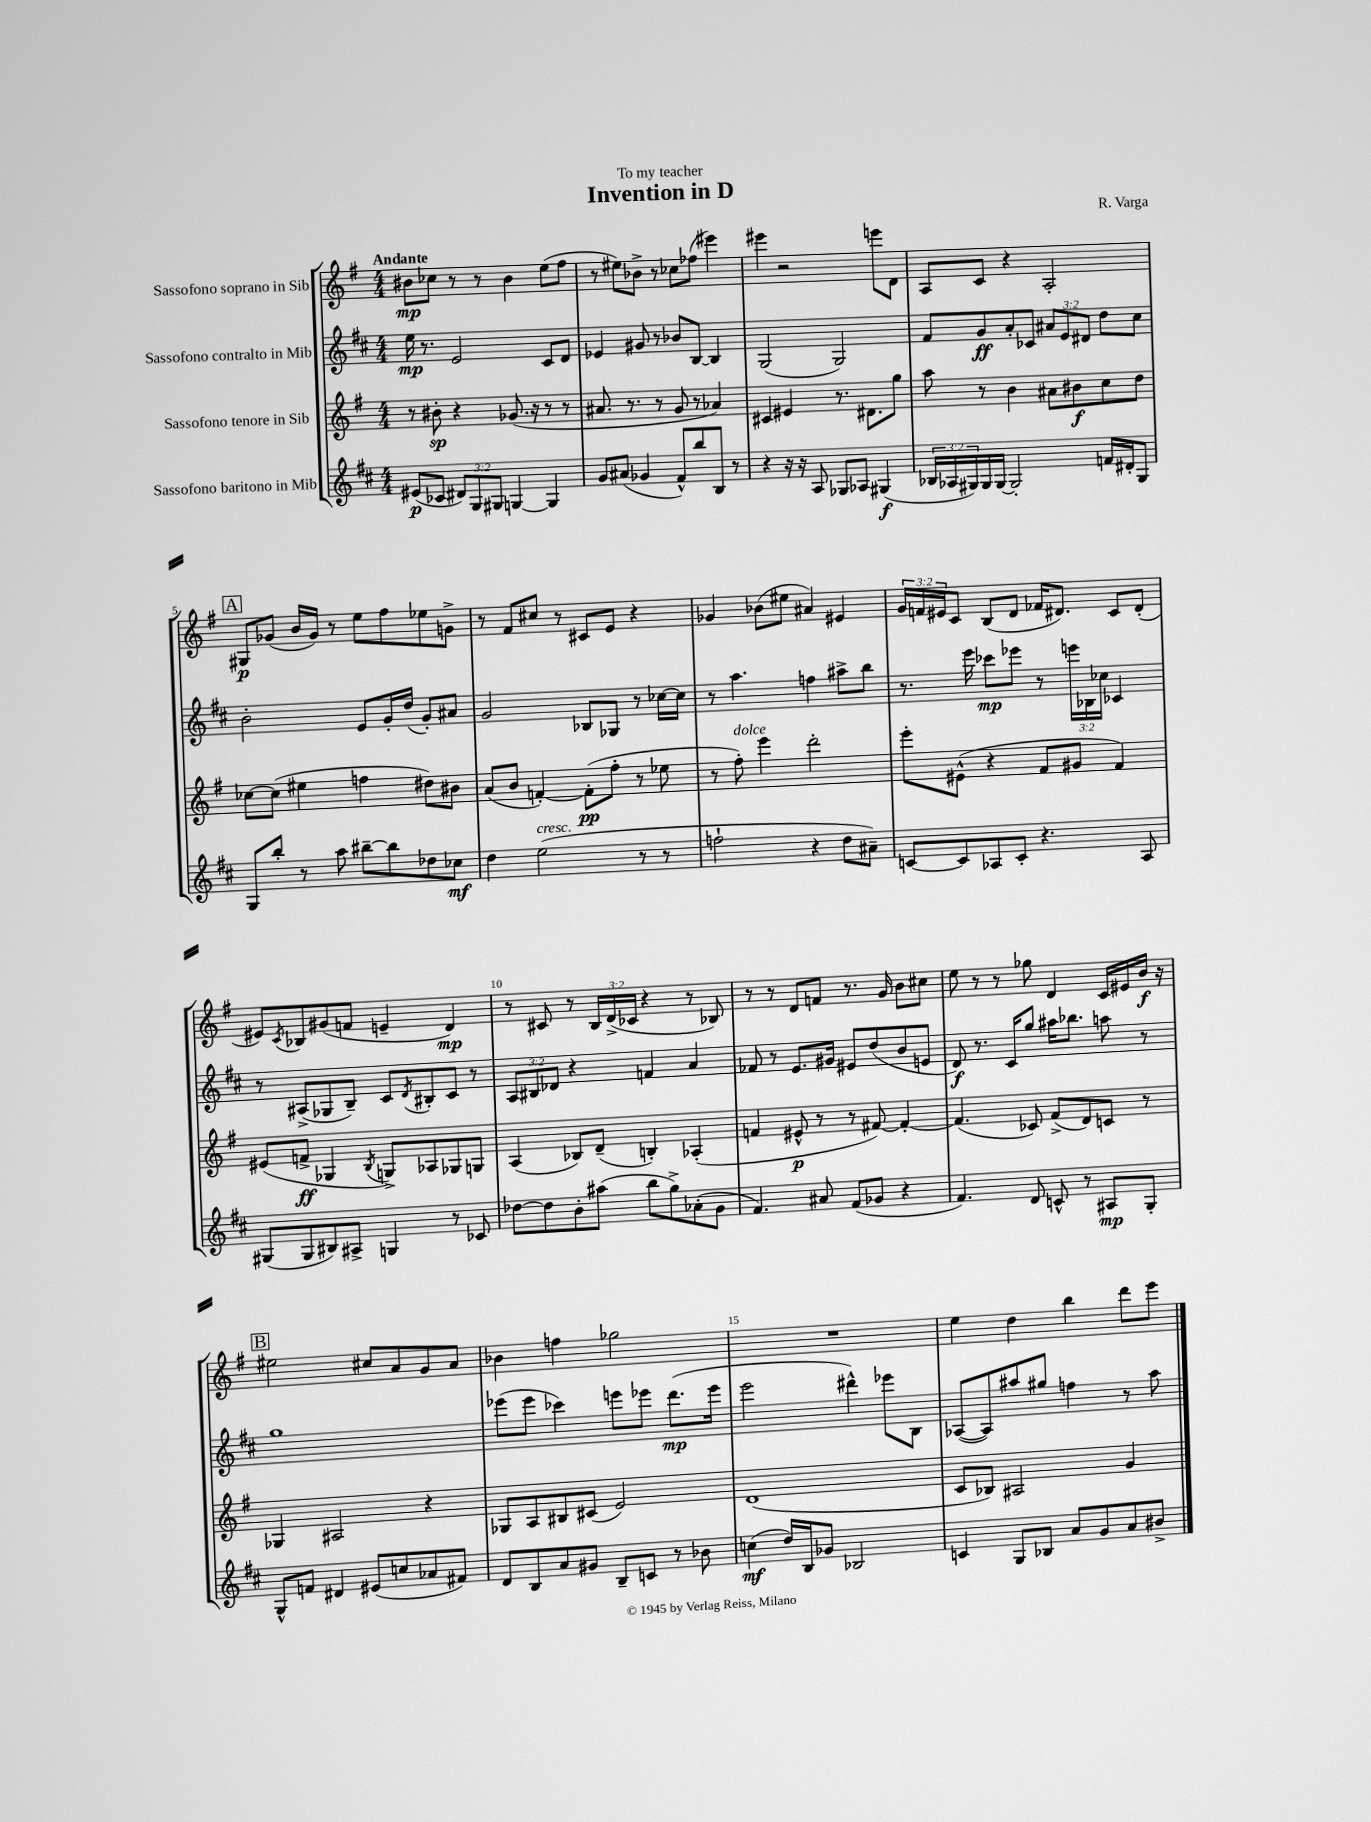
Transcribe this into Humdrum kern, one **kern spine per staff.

**kern	**kern	**kern	**kern
*staff4	*staff3	*staff2	*staff1
*clefG2	*clefG2	*clefG2	*clefG2
*k[f#c#]	*k[f#]	*k[f#c#]	*k[f#]
*M4/4	*M4/4	*M4/4	*M4/4
(8e#	8r	16ee	8b#
.	.	8.r	.
8c-	8b#'	.	8cc-
12d#)	4r	2e	8r
12G	.	.	.
.	.	.	8r
12G#	.	.	.
[4G	(8.g-	.	4b#
.	16r	.	.
4G]	8r	8c#	(8ee
.	8r	8d	8ff#
=	=	=	=
8g	8.a#	4e-	8r
(8a#	.	.	8ee#)
.	8.r	.	.
4g-	.	8g#	8b-^
.	8r	8r	8r
8f#^^)	8g	8b-	8cc-
8bb	8r	[8B	(8ff-
8B	4a-)	4B]	4eee#)
8r	.	.	.
=	=	=	=
4r	4c#	(2G	4eee#
16r	4e#	.	2r
16r	.	.	.
8A	.	.	.
8G-	8.r	2G)	.
8A-	.	.	.
.	8.d#	.	.
(4G#	.	.	8eee
.	8gg	.	8d
=	=	=	=
24B-	8aa	8f#	8A
24A-	.	.	.
24G#)	.	.	.
16G#	8r	8g	8c
[16G#	.	.	.
2G#']	4b	8a'	4r
.	.	8c-	.
.	8a#	12a#	2A'
.	.	12e	.
.	8b#	.	.
.	.	12d#	.
16f	8cc	8dd	.
16d#'	.	.	.
8G#	8dd	8cc#	.
=	=	=	=
8G	[8cc-	2b'	8G#
8bb'	(8cc-]	.	(8g-
8r	4ee#	.	16b
.	.	.	16g-)
8aa	.	.	8r
[8bb#~	4ff	8e	8ee
8bb#]	.	16g'	8ff#
.	.	(16dd	.
8dd-	8dd#)	8g')	8ee-
8cc-	8b#	8a#	8g^
=	=	=	=
4dd	(8a	2g	8r
.	8b	.	8f#
(2ee	[4f')	.	8cc#
.	.	.	8r
.	(8f']	8B-	8c#
.	8ff#'	8G-	8e
8r	8r	8r	4r
8r	8ee-	[16cc-	.
.	.	16cc-]	.
=	=	=	=
2ff`	8r	8r	4g-
.	8ff#')	4.aa	.
.	4eee	.	(8b-
.	.	.	8ee#
4r	2ddd'	4ff	4a#)
8dd	.	8aa#^	4e#
8a#~)	.	8bb	.
=	=	=	=
[8c	8eee'	8.r	24g
.	.	.	24f
.	.	.	24e#
8c]	(8e#^^	.	8c
.	.	16eee	.
8A-	4r	8ccc-	(8B
8c'	.	8eee-	8d
4.r	8f#	8r	16f-
.	.	.	8.d#)
.	8g#	24eee	.
.	.	24B-	.
.	.	24cc-	.
.	4f#)	4c-	8c
8A-	.	.	(8d#'
=	=	=	=
(8G#	(8e#	8r	8e#)
.	.	.	8qc
8G#	8f^	(8A#^	8B-
8B#)	4G-	8G-	(8g#
8A#^	.	8B~)	8f
.	8qB	.	.
4G	8G^)	8c#	4e~
.	.	8qd	.
.	8A-	8B#'	.
8r	8G-	8c#	4d)
8c-	8G	8r	.
=	=	=	=
[8dd-	(4A	12A	8r
.	.	12B#	.
8dd-]	.	.	8c#
.	.	12d-	.
8b'	8B-)	4r	8r
(8aa#	(8d~	.	24B
.	.	.	(24d^
.	.	.	24c-
8bb	4B')	4f	4r
8gg^)	.	.	.
(8a-'	(4A-'	4a	8r
8g	.	.	8B-)
=	=	=	=
4.f#)	4f	8f-	8r
.	.	8r	8r
.	8e#^^	8.e	8d
8a#	8r	.	8f
.	.	16g#	.
(8f#	8r	8e#	8.r
8g-	[8f#)	(8dd	.
.	.	.	16g
4r	4f#'_	8b	8b
.	.	8e	8cc#
=	=	=	=
4.f#)	(4.f#]	8d)	8ee
.	.	8.r	8r
.	.	.	8r
.	.	16c#	.
8d	8c-)	8gg	8gg-
8c^^	(8f#^	16aa#	4d
.	.	8.bb-	.
8r	8d)	.	.
8A#	8c	8aa	16c
.	.	.	16e#
8G'	8r	8r	16b
.	.	.	16r
=	=	=	=
8G^^	4G-	1gg	2ee#
8f	.	.	.
4d#	2A#	.	.
(8e#	.	.	8cc#
8cc	.	.	8a
8a-	4r	.	8g
8f#)	.	.	8a
=	=	=	=
8d	8G-	(8eee-	4b-
8B	8A	8eee-	.
8a	8B#	4ccc-)	4ff
8g#	(8c#	.	.
8B~	2e)	8eee	2gg-
8c	.	8eee-	.
8r	.	(8.ddd	.
8b-	.	.	.
.	.	16eee-	.
=	=	=	=
(4cc	(1d	2eee	1r
16dd)	.	.	.
16B	.	.	.
8g-	.	.	.
2B-	.	4ddd#^^)	.
.	.	8eee-	.
.	.	8B	.
=	=	=	=
4c	8c	([8A-	4ee
.	8B-)	8A-])	.
8G	2A#	8aa#	4dd
8B-	.	8gg#	.
8a	.	4ff	4bb
8g	.	.	.
8a	4g	8r	8ddd
8b#^	.	8aa#	8eee
==	==	==	==
*-	*-	*-	*-
